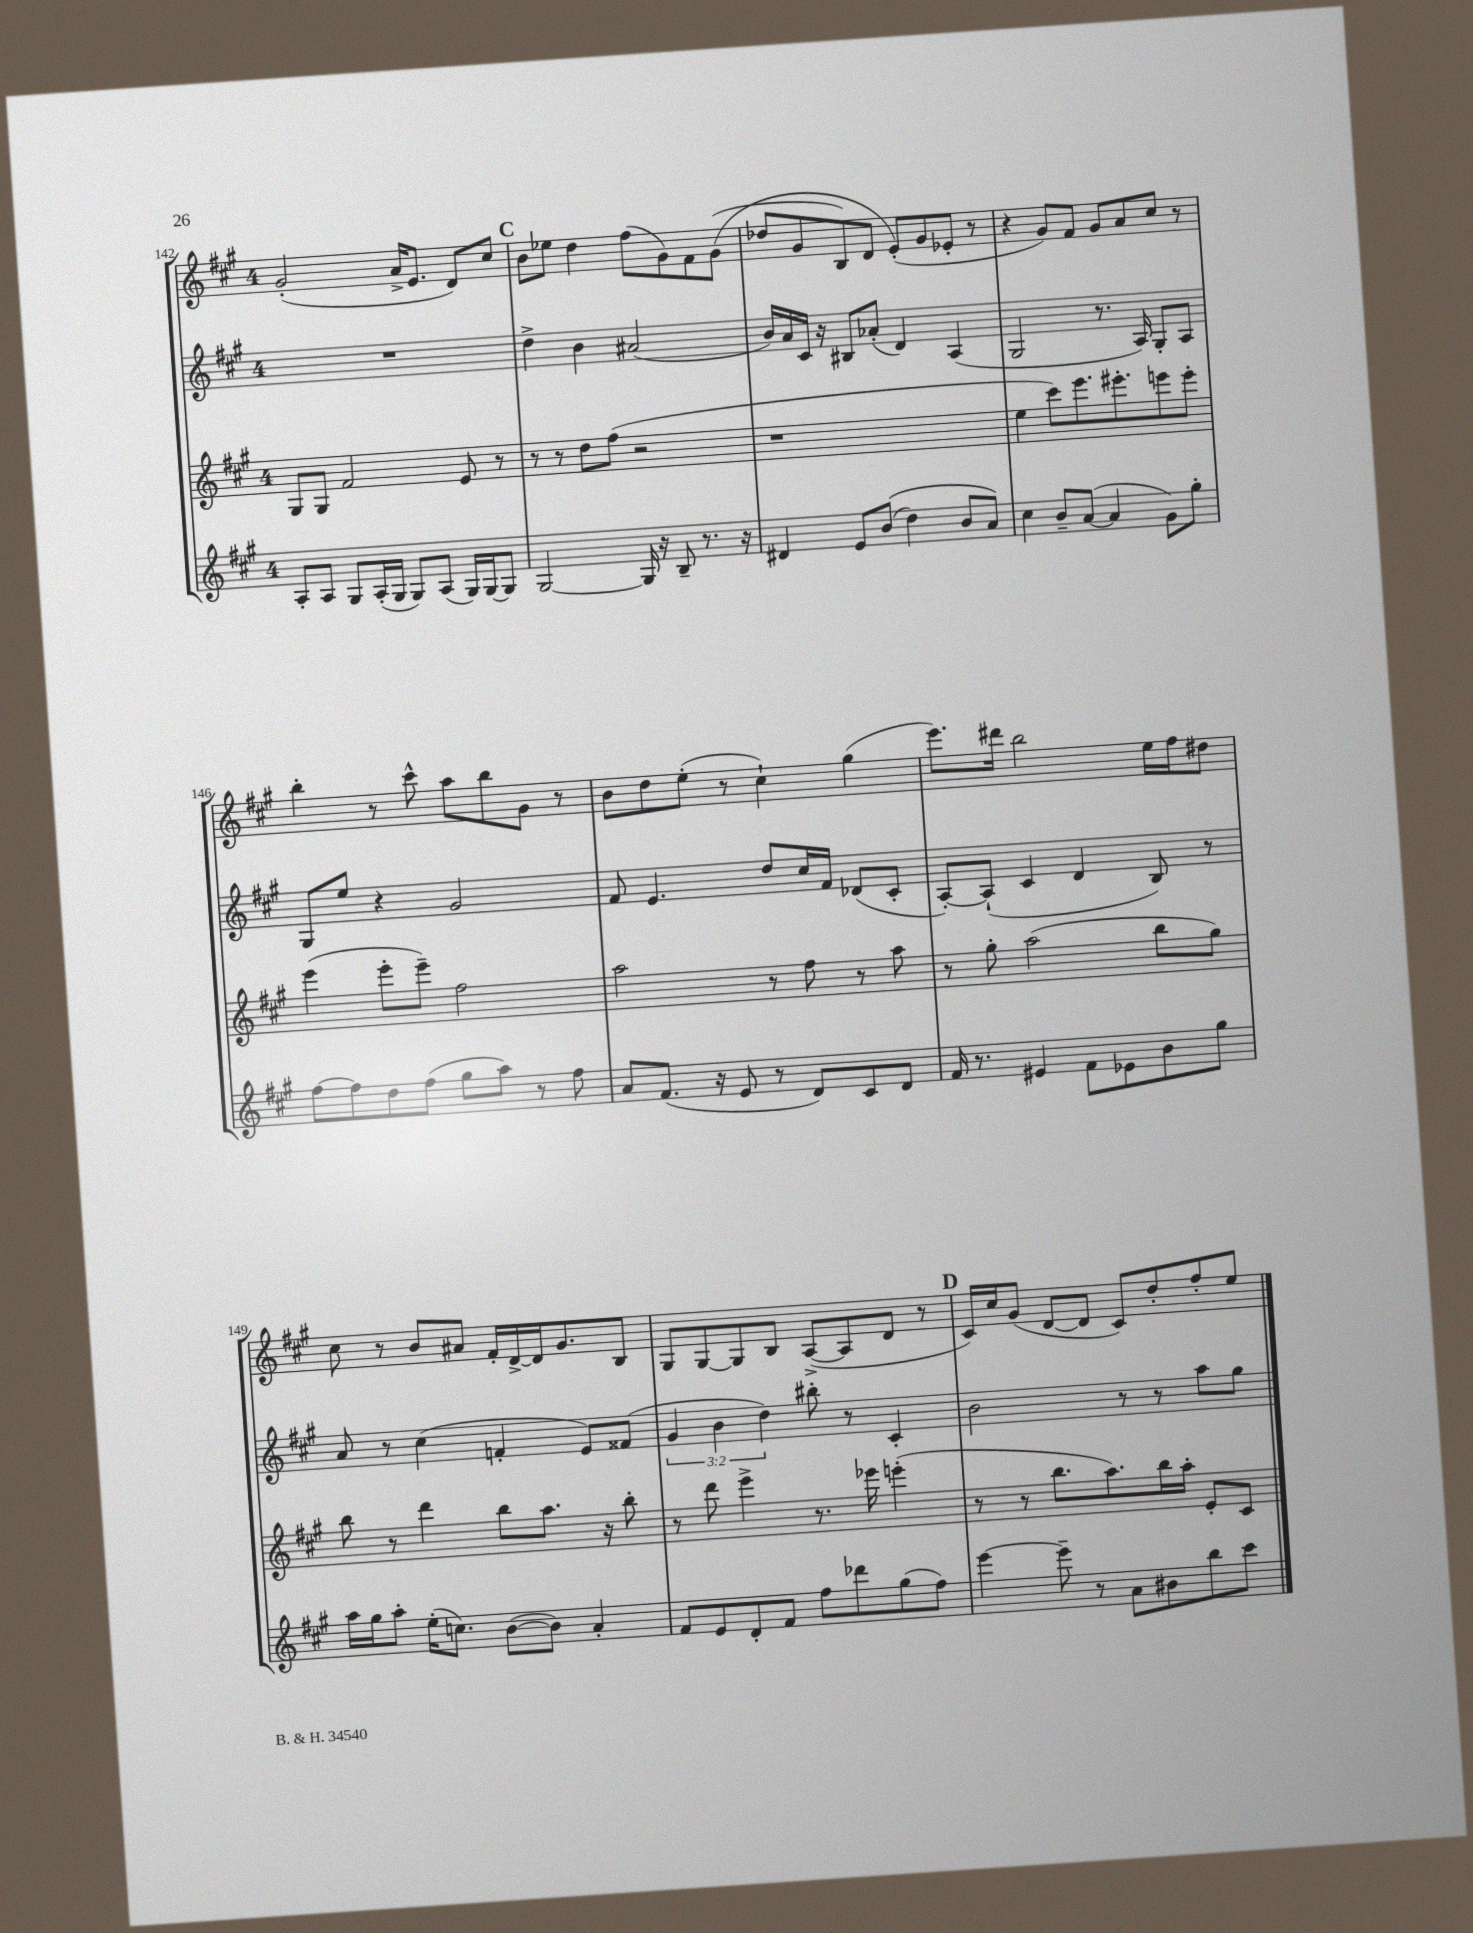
<<
\new StaffGroup <<
\new Staff = "s0" {
    \clef treble \key a \major \once \override Staff.TimeSignature.style = #'single-digit \time 4/4
    gis'2-.( a'16-> e'8. d'8) cis''8 |
    \mark \markup { \bold "C" } b'8 ees''8 d''4 fis''8( gis'8) fis'8 gis'8(\( |
    des''8 gis'8 b8) d'8 e'8-.(\) gis'8 ees'8-. r8 |
    r4 gis'8) fis'8 gis'8 a'8 cis''8 r8 |
    b''4-. r8 cis'''8-^ a''8 b''8 gis'8 r8 |
    b'8 d''8 e''8-.( r8 cis''4-!) gis''4( |
    e'''8.) dis'''16 b''2 e''16 fis''16 dis''8 |
    cis''8 r8 b'8 ais'8 fis'16-. d'16~-> d'16 gis'8. b8 |
    gis8 gis8~ gis8 b8 a8~->( a8 d'8 r8 |
    \mark \markup { \bold "D" } cis'16) cis''16 gis'8( d'8~ d'8 cis'8) d''8-. fis''8-. e''8 \bar "|." |
}
\new Staff = "s1" {
    \clef treble \key a \major \once \override Staff.TimeSignature.style = #'single-digit \time 4/4 \override Staff.TupletNumber.text = #tuplet-number::calc-fraction-text
    R1 |
    \mark \markup { \bold "C" } d''4-> b'4 ais'2( |
    b'16) a'16 cis'16 r16 bis8 aes'8-.( d'4) a4( |
    gis2 r8. a16) gis8-. a8 |
    gis8 e''8 r4 gis'2 |
    fis'8 e'4. d''8 cis''16 fis'16 des'8( cis'8-. |
    a8~-.) a8-!( cis'4 d'4 b8) r8 |
    a'8 r8 cis''4( f'4-. e'8) fisis'8( |
    \tuplet 3/2 { gis'4 b'4 d''4) } bis''8-. r8 cis'4-. |
    \mark \markup { \bold "D" } b'2 r8 r8 a''8 gis''8 \bar "|." |
}
\new Staff = "s2" {
    \clef treble \key a \major \once \override Staff.TimeSignature.style = #'single-digit \time 4/4
    gis8 gis8 fis'2 e'8 r8 |
    \mark \markup { \bold "C" } r8 r8 d''8 fis''8( r2 |
    r1 |
    e''4 cis'''8) e'''8. eis'''8.-. e'''8 e'''8-. |
    e'''4( e'''8-. e'''8--) fis''2 |
    a''2 r8 fis''8 r8 a''8 |
    r8 gis''8-. a''2( b''8 gis''8) |
    b''8 r8 d'''4 b''8 a''8. r16 b''8-. |
    r8 d'''8 e'''4-> r8. ees'''16 e'''4-.( |
    \mark \markup { \bold "D" } r8 r8 b''8. a''8.) b''16 a''16-. e'8-. cis'8 \bar "|." |
}
\new Staff = "s3" {
    \clef treble \key a \major \once \override Staff.TimeSignature.style = #'single-digit \time 4/4
    a8-. a8 gis8 a16-.( gis16 gis8) a8( gis16) gis16~ gis8 |
    \mark \markup { \bold "C" } gis2~ gis16 r16 b8-- r8. r16 |
    dis'4 e'8 b'8(\( d''4) b'8 a'8\) |
    cis''4 b'8-- a'8~( a'4 gis'8) gis''8-. |
    fis''8~ fis''8 d''8 fis''8( gis''8 a''8) r8 fis''8 |
    a'8 fis'8.( r16 e'8 r8 d'8) cis'8 d'8 |
    fis'16 r8. eis'4 fis'8 ees'8 b'8 gis''8 |
    a''16 gis''16 a''8-. e''16-.( c''8.) b'8~( b'8) a'4-. |
    fis'8 e'8 d'8-. fis'8 fis''8 des'''8 gis''8( fis''8) |
    \mark \markup { \bold "D" } e'''4~ e'''8-- r8 a'8 bis'8 b''8 cis'''8 \bar "|." |
}
>>
>>
\layout { \context { \Score currentBarNumber = #142 } }
